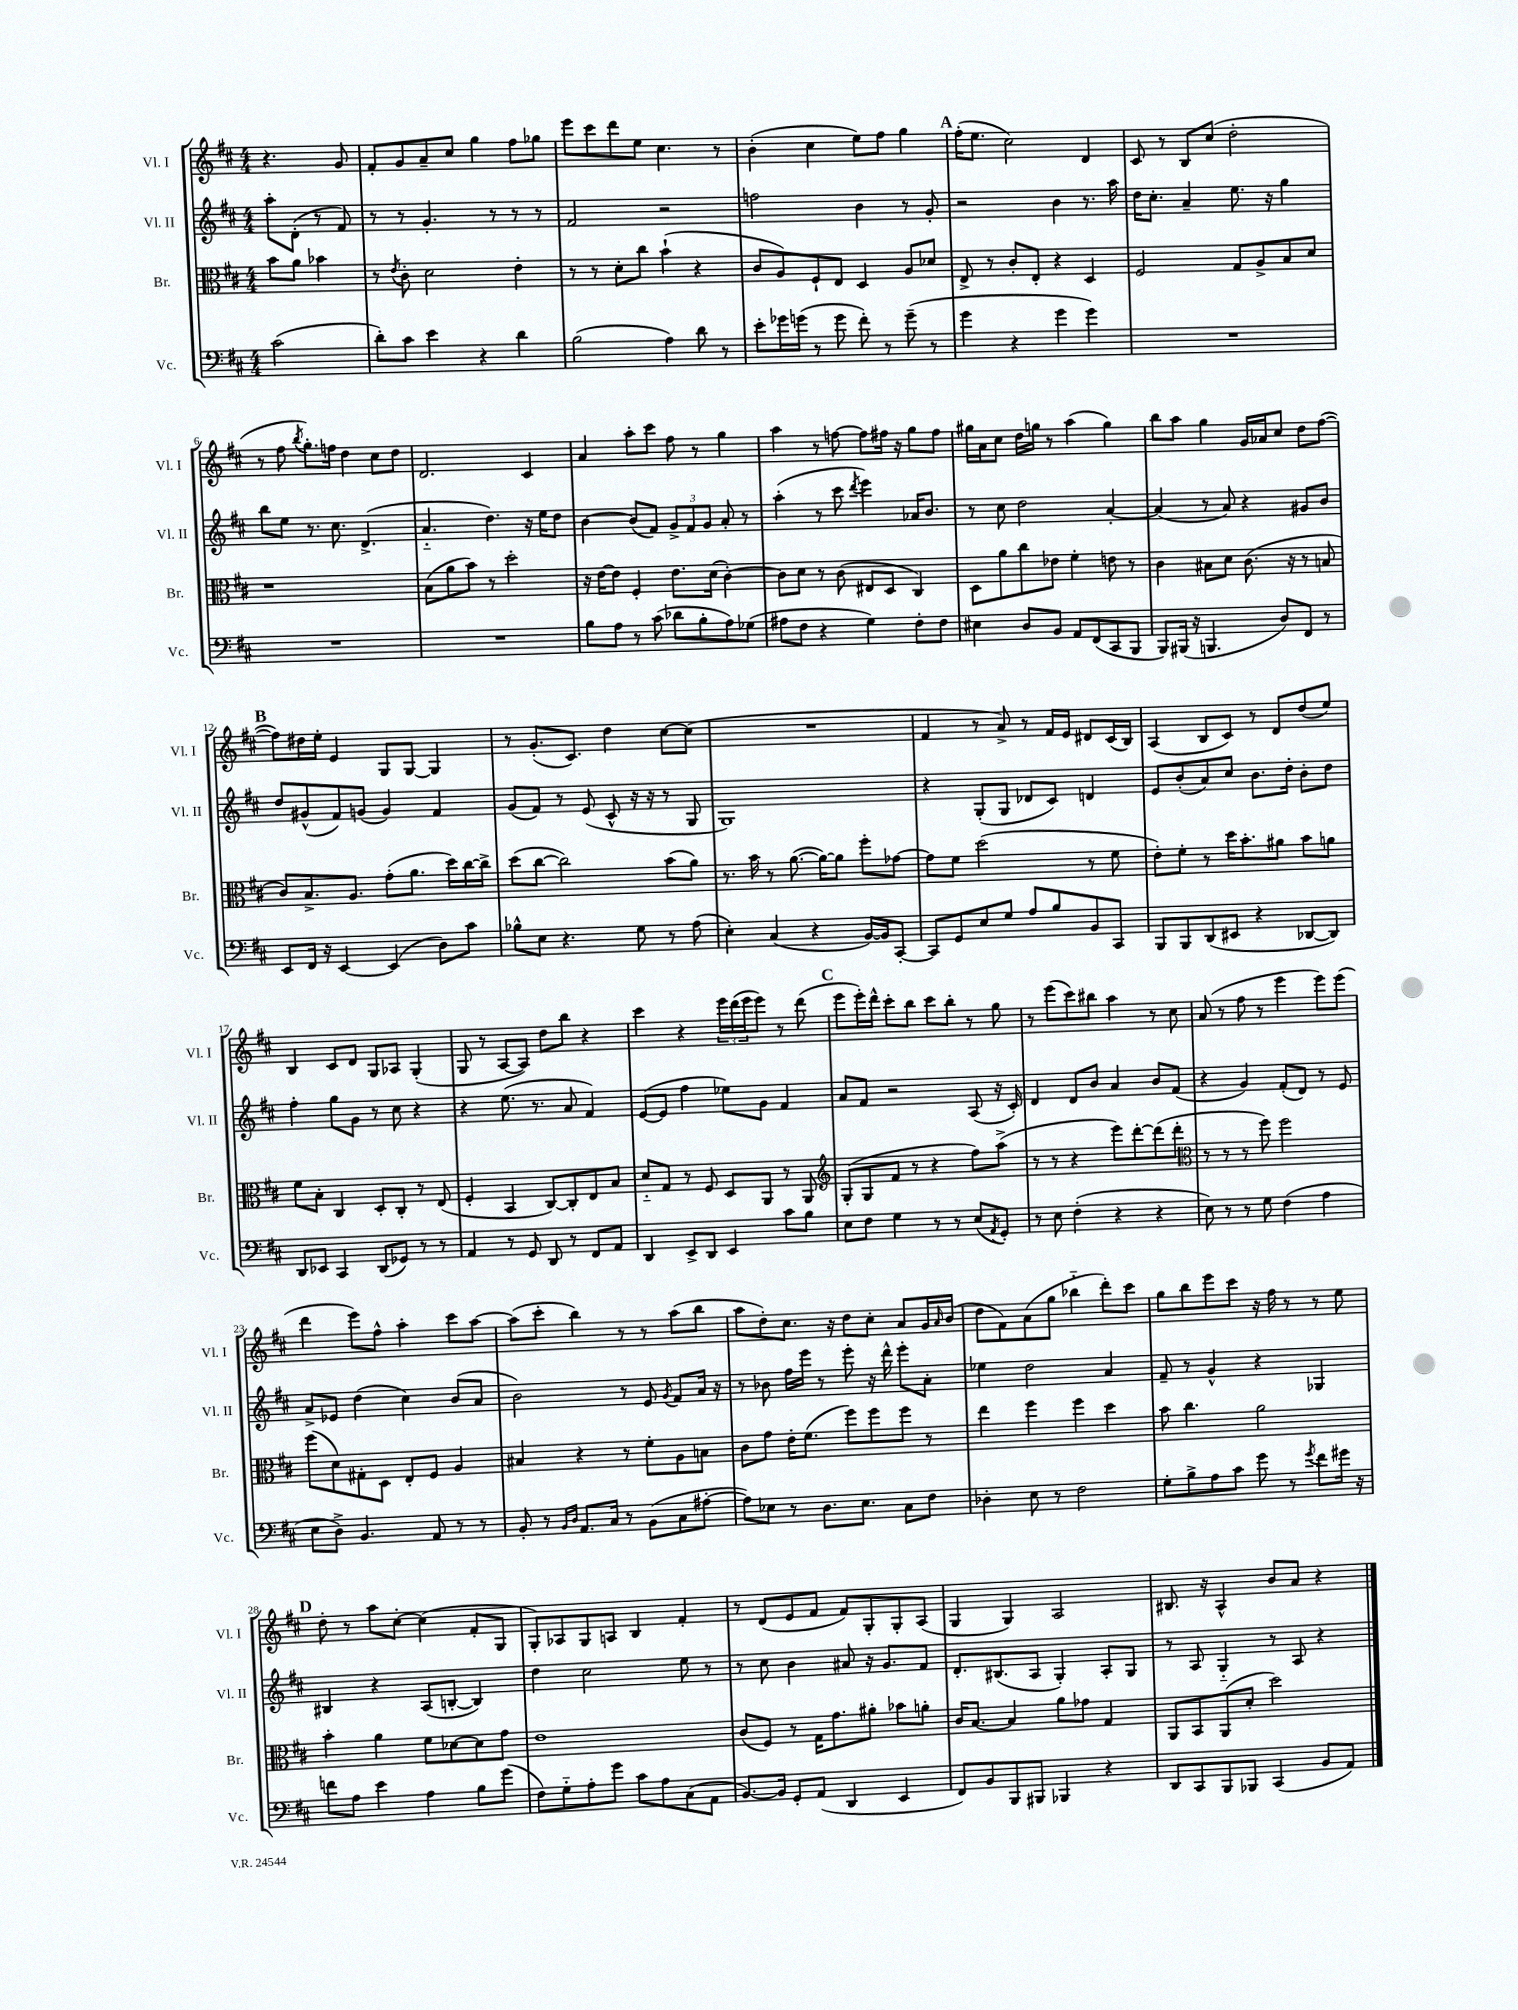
<<
\new StaffGroup <<
\new Staff = "s0" \with { instrumentName = "Vl. I" shortInstrumentName = "Vl. I" } {
    \clef treble \key d \major \numericTimeSignature \time 4/4 \partial 2
    r4. g'8 |
    fis'8-. g'8 a'8-- cis''8 g''4 fis''8 ges''8 |
    e'''8 cis'''8 d'''8 e''8 cis''4. r8 |
    b'4-.( cis''4 e''8) fis''8 g''4 |
    \mark \markup { \bold "A" } fis''16-.( e''8. cis''2) d'4 |
    cis'8 r8 b8 cis''8( d''2-. |
    r8 fis''8 \acciaccatura { b''8 } g''8.-.) f''16 d''4 cis''8 d''8 |
    d'2. cis'4 |
    a'4 a''8-. cis'''8 fis''8 r8 g''4 |
    a''4 r8 f''8~ f''8 fis''16 r16 g''8 fis''8 |
    gis''16 a'16 cis''8 d''16 g''16 r8 a''4( g''4) |
    b''8 a''8 g''4 g'16 aes'16 cis''8 d''8 fis''8~( |
    \mark \markup { \bold "B" } fis''8) dis''16 e''16-. e'4 g8 g8~ g4 |
    r8 g'8.-.( cis'8.) d''4 cis''8~ cis''8( |
    R1 |
    fis'4 r8 a'8->) r8 fis'16 e'16 dis'8 cis'16( b16) |
    a4( b8 cis'8) r8 d'8 d''8( e''8) |
    b4 cis'8 d'8 g8 aes8 g4-.( |
    g8 r8 a8~ a8) d''8 b''8 r4 |
    cis'''4 r4 \tuplet 3/2 { e'''16 d'''16( e'''16 } e'''8) r8 d'''8( |
    \mark \markup { \bold "C" } e'''8 e'''16-.) d'''16-^ cis'''8-. b''8 cis'''8 b''8-. r8 g''8 |
    r8 e'''8( cis'''8) bis''8 a''4 r8 cis''8 |
    a'8( r8 fis''8 r8 e'''4 e'''8) e'''8( |
    d'''4 e'''8) fis''8-^ a''4-. cis'''8 a''8~ |
    a''8( cis'''8-. b''4) r8 r8 a''8( b''8 |
    a''8 d''8-.) cis''8. r16 d''8 cis''8-. a'8 g'16 \grace { a'16 } b'16( |
    d''8 fis'8) a'8( g''8 bes''4-_ d'''8-.) cis'''8 |
    g''8 b''8 e'''8 cis'''8 r16 fis''16 r8 r8 e''8 |
    \mark \markup { \bold "D" } d''8-. r8 a''8 cis''8~-. cis''4( fis'8-. g8 |
    g8-.) aes8 g8 a8 b4 fis'4-. |
    r8 d'8( e'8 fis'8 fis'8) g8-. g8-. a8( |
    g4 g4) a2 |
    bis8. r16 a4-^ b'8 a'8 r4 \bar "|." |
}
\new Staff = "s1" \with { instrumentName = "Vl. II" shortInstrumentName = "Vl. II" } {
    \clef treble \key d \major \numericTimeSignature \time 4/4 \partial 2
    a''8-. d'8-.( r8 fis'8) |
    r8 r8 g'4.-. r8 r8 r8 |
    fis'2 r2 |
    f''2 b'4 r8 g'8-. |
    \mark \markup { \bold "A" } r2 b'4 r8. a''16 |
    d''16 cis''8.-. a'4-- e''8. r16 g''4 |
    b''8 e''8 r8. cis''8. d'4.->( |
    a'4.-_ d''4.) r16 e''16 d''8 |
    b'4~ b'8( fis'8) \tuplet 3/2 { g'8-> fis'8 g'8 } a'8-. r8 |
    a''4-.( r8 cis'''8 \acciaccatura { d'''8 } e'''4) aes'16 b'8. |
    r8 cis''8 d''2 a'4~-. |
    a'4( r8 a'8) r4 gis'8 b'8 |
    \mark \markup { \bold "B" } d''8 gis'8-^( fis'8) g'8( g'4) fis'4 |
    g'8( fis'8) r8 e'8( cis'8-^ r16 r16 r8 g8 |
    g1) |
    r4 g8-.( g8 des'8 cis'8) d'4 |
    e'8 b'8-.( a'8) cis''8 b'8. d''16-. b'8-. d''8 |
    fis''4-. g''8 g'8 r8 cis''8 r4 |
    r4 e''8.( r8. a'8 fis'4) |
    e'8~( e'8 fis''4 ees''8) g'8 fis'4 |
    \mark \markup { \bold "C" } a'8 fis'8 r2 a8( r16 cis'16-.) |
    d'4 d'8 b'8 a'4 b'8 fis'8( |
    r4 g'4) fis'8-.( d'8) r8 e'8 |
    a'8-> ees'8 d''4( cis''4) b'8( a'8 |
    b'2) r8 e'8 \acciaccatura { g'8 } fis'8 a'16 r16 |
    r8 bes'8 fis''16 e'''16 r8 e'''8-. r16 d'''16-^ e'''8-. a'8-. |
    ees''4 d''2 a'4 |
    fis'8-- r8 g'4-^ r4 ges4 |
    \mark \markup { \bold "D" } bis4 r4 a8( b8~-. b4) |
    d''4 cis''2 e''8 r8 |
    r8 cis''8 b'4 ais'8 r16 g'8. fis'8 |
    d'8.-. bis8.( a8 g4-.) a8-. g8 |
    r8 a8 g4-_ r8 a8 r4 \bar "|." |
}
\new Staff = "s2" \with { instrumentName = "Br." shortInstrumentName = "Br." } {
    \clef alto \key d \major \numericTimeSignature \time 4/4 \partial 2
    b'8 a'8 bes'4 |
    r8 \acciaccatura { e'8 } cis'8-. d'2 e'4-. |
    r8 r8 d'8-. cis''8 b'4-!( r4 |
    cis'8 a8) fis8-! e8 d4 a8 des'8 |
    \mark \markup { \bold "A" } e8-> r8 cis'8-. e8-. r4 d4 |
    fis2 g8 a8-> b8 d'8 |
    r1 |
    b8( a'8 b'8) r8 d''2-. |
    r16 e'16~ e'8 fis4-. e'8. d'16( cis'4~-.) |
    cis'8 d'8 r8 cis'8( eis8 d8 cis4) |
    d8 a'8 cis''8 ees'8 fis'4-. e'8 r8 |
    cis'4 bis8 d'8 cis'8.( r16 r8 b8 |
    \mark \markup { \bold "B" } cis'8) b8.-> a8. g'8-.( a'8. d''16) cis''16~ cis''16-> |
    d''8( cis''8~ cis''2) b'8( a'8) |
    r8. b'16 r8 a'8.~( a'16~) a'8 fis''8-. ges'8~ |
    ges'8 fis'8 d''2( r8 fis'8 |
    e'8-.) fis'8-. r8 d''16 b'8.-. ais'8 b'8 a'8 |
    fis'8 b8-. cis4 d8-. cis8-. r8 e8( |
    fis4-. b,4 cis8~) cis8-. e8 b8 |
    d'8-_ g8 r8 fis8 d8 a,8 r8 a,8 |
    \mark \markup { \bold "C" } \clef treble g8-.( g8 fis'8 r8 r4 fis''8) a''8->( |
    r8 r8 r4 e'''8) d'''8~-. d'''8( d'''8-. |
    \clef alto r8 r8 r8 fis''8) fis''2 |
    fis''8( d'8) gis8-. d8 e8-. fis8 a4 |
    bis4 r4 r8 fis'8-. a8 b8 |
    cis'8 g'8 e'16-. fis'8.( fis''8) fis''8 fis''8 r8 |
    e''4 fis''4 fis''4 d''4 |
    b'8 cis''4. a'2 |
    \mark \markup { \bold "D" } b'4-. a'4 fis'8 des'8~ des'8 g'8 |
    e'1 |
    cis'8( fis8) r8 g16 g'8. ais'8-. bes'8 a'8-. |
    cis'16 b8.~ b4 a'8 ges'8 g4 |
    a,8 b,8 a,8( d'8-. d''2) \bar "|." |
}
\new Staff = "s3" \with { instrumentName = "Vc." shortInstrumentName = "Vc." } {
    \clef bass \key d \major \numericTimeSignature \time 4/4 \partial 2
    cis'2( |
    d'8-.) cis'8 e'4 r4 d'4 |
    b2( a4) d'8 r8 |
    e'8-. ges'16 g'16( r8 g'8 fis'8-.) r8 g'8--( r8 |
    \mark \markup { \bold "A" } g'4 r4 g'4 g'4) |
    R1 |
    R1 |
    R1 |
    b8 a8 r8 cis'8( des'8 b8-. a8) ges8( |
    ais8 fis8 r4 g4) fis8-. fis8 |
    eis4 d8 b,8 a,8 fis,8( cis,8 b,,8 |
    b,,8) bis,,16( r16 b,,4. d8) fis,8 r8 |
    \mark \markup { \bold "B" } e,8 fis,16 r16 e,4~ e,4( d8) cis'8 |
    bes8-^ e8 r4. g8 r8 a8( |
    e4-.) cis4( r4 b,16~) b,16 cis,8~-. |
    cis,8 g,8 e8 g8 a8 b8 b,8 cis,8 |
    b,,8 b,,8 d,8( eis,8 r4 des,8~ des,8) |
    d,8 ees,8 cis,4 d,8( ges,8) r8 r8 |
    a,4 r8 g,8 d,8 r8 fis,8 a,8 |
    d,4 e,8-> d,8 e,4 cis'8 b8 |
    \mark \markup { \bold "C" } e8 fis8 g4 r8 r8 e8( \acciaccatura { a,8 } g,8-.) |
    r8 e8 fis4-.( r4 r4 |
    e8) r8 r8 g8 fis4( a4 |
    e8 d8->) b,4. a,8 r8 r8 |
    b,8-. r8 \grace { b,16 d16 } a,8. cis16 r8 b,8( cis8 ais8~-. |
    ais8) ees8 r8 d8. ees8. cis8 fis8 |
    des4-. e8 r8 fis2 |
    g8-. b8-> a8 cis'8 g'8 r8 \acciaccatura { g'8 } fis'8 gis'16 r16 |
    \mark \markup { \bold "D" } f'8 a8 e'4 a4 b8 g'8( |
    fis8) g8-_ a8-. g'8 cis'8 a8 cis8( a,8 |
    b,8.~) b,16 g,8-. a,8( d,4 e,4 |
    fis,8) b,8 b,,8 bis,,8 bes,,4 r4 |
    d,8 cis,8 b,,8 bes,,8 cis,4( b,8 a,8) \bar "|." |
}
>>
>>
